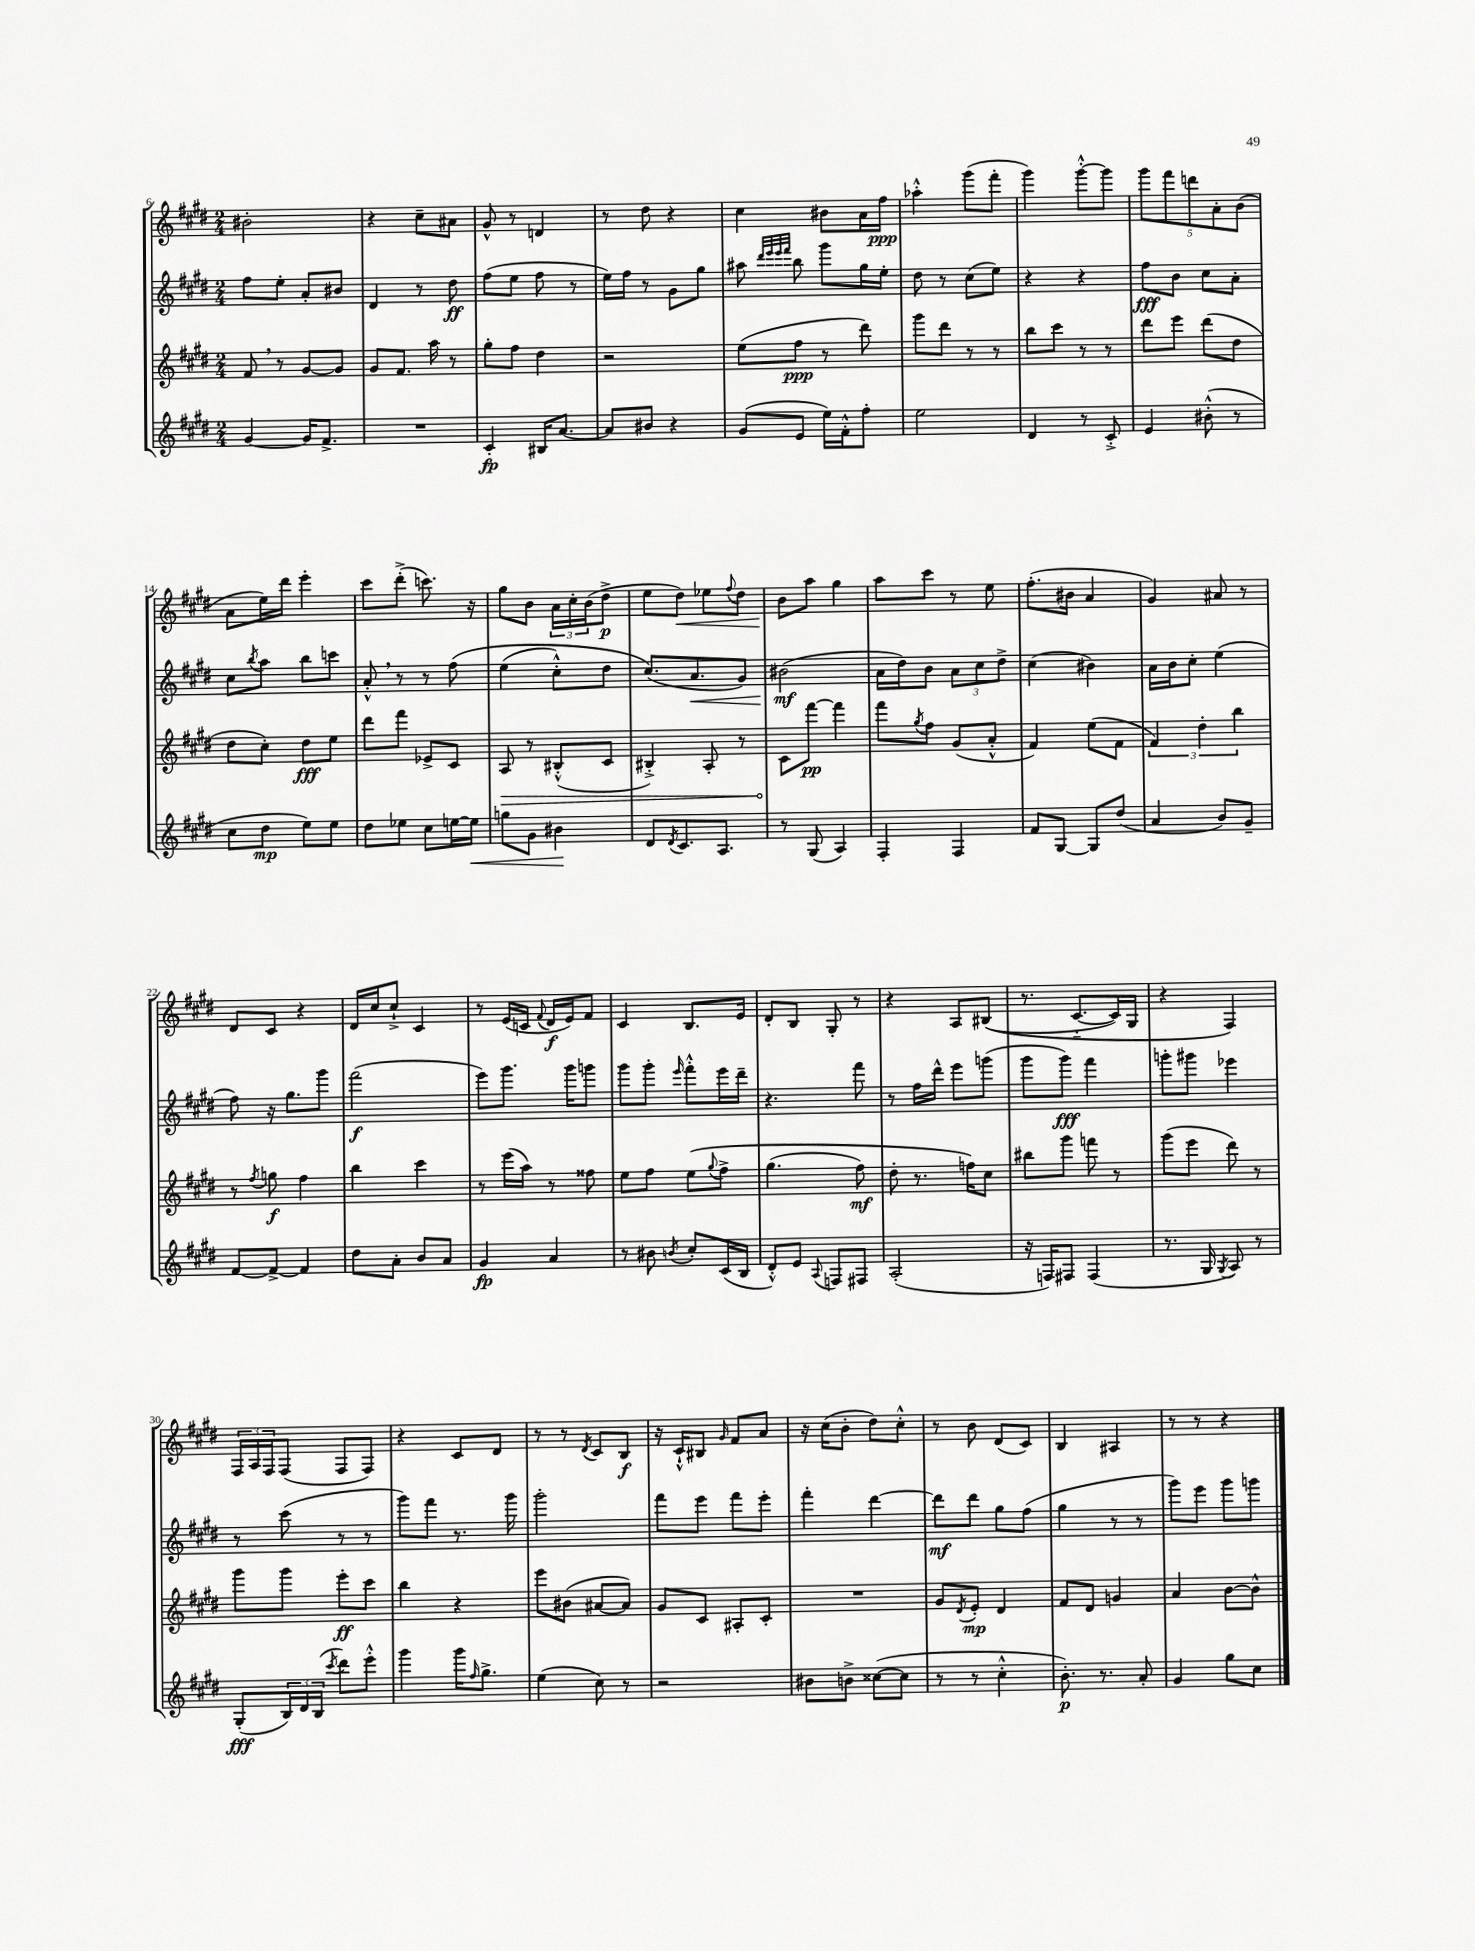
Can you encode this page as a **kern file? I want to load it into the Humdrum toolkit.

**kern	**kern	**kern	**kern
*staff4	*staff3	*staff2	*staff1
*clefG2	*clefG2	*clefG2	*clefG2
*k[f#c#g#d#]	*k[f#c#g#d#]	*k[f#c#g#d#]	*k[f#c#g#d#]
*M2/4	*M2/4	*M2/4	*M2/4
[4g#	8f#	8ff#	2b#'
.	8r	8ee'	.
16g#]	[8g#	8a'	.
8.f#^	.	.	.
.	8g#]	8b#	.
=	=	=	=
2r	8g#	4d#	4r
.	8.f#	.	.
.	.	8r	8cc#~
.	16aa	.	.
.	8r	8dd#	8a#
=	=	=	=
4c#'	8gg#'	(8ff#	8g#^^
.	8ff#	8ee	8r
16B#	4dd#	8ff#	4d
[8.a	.	.	.
.	.	8r	.
=	=	=	=
8a]	2r	16ee)	8r
.	.	16ff#	.
8b#	.	8r	8dd#
4r	.	8g#	4r
.	.	8gg#	.
=	=	=	=
(8g#	(8ee	8aa#	4cc#
.	.	32qqddd#	.
.	.	32qqeee	.
.	.	32qqeee	.
.	.	32qqfff#	.
8e	8ff#	8bb	.
16ee)	8r	8ggg#	8b#
16f#'^^	.	.	.
8ff#'	8ddd#)	16gg#	16a
.	.	16ee'	16ff#
=	=	=	=
2ee	8ggg#	8dd#	4aa-'^^
.	8ddd#	8r	.
.	8r	(8cc#	(8ggg#
.	8r	8ee)	8fff#'
=	=	=	=
4d#	8bb	4r	4ggg#)
.	8ccc#	.	.
8r	8r	4r	[8ggg#'^^
8c#'^	8r	.	8ggg#]
=	=	=	=
4e	8ddd#	8ff#	10ggg#
.	.	.	10fff#
.	8eee	8b	.
.	.	.	10ddd
(8b#'^^	(8ddd#	8cc#	.
.	.	.	10a'
8r	8dd#	8a'	.
.	.	.	(10b
=	=	=	=
8cc#	8dd#	8cc#	8a
.	.	8qbb	.
8dd#	8cc#')	8aa	16ee)
.	.	.	16ddd#
8ee)	8dd#	8bb	4eee'
8ee	8ee	8ccc	.
=	=	=	=
8dd#	8ddd#	8a'^^	8ccc#
8ee-	8fff#	8r	(8ddd#'^
8cc#	8e-^	8r	8.ccc)
[16ee	8c#	&(8ff#	.
16ee]	.	.	16r
=	=	=	=
8gg	8A	(4ee	8gg#
8g#	8r	.	8b
4b#	(8B#'^^	8cc#'^^)	24a
.	.	.	24cc#'
.	.	.	(24b
.	8c#	8dd#	8dd#^
=	=	=	=
8d#	4B#'^)	(8.cc#&)	8ee
8qd#	.	.	.
8.c#	.	.	8dd#)
.	.	8.a	.
.	8A'	.	8ee-
8.A	.	.	.
.	.	.	8qqff#
.	8r	8g#)	8dd#
=	=	=	=
8r	8c#	(2b#	8b
(8G#	[8fff#	.	8aa
4A)	4fff#]	.	4gg#
=	=	=	=
4F#'	8fff#	16a	8aa
.	.	16dd#)	.
.	8qgg#	.	.
.	8ff#	8b	8ccc#
4F#	(8g#	12a	8r
.	.	12cc#	.
.	8a'^^	.	8ee
.	.	12dd#^	.
=	=	=	=
8f#	4f#)	(4cc#	(8.ff#'
[8G#	.	.	.
.	.	.	16b#
8G#]	(8ee	4b#)	4a
(8dd#	8f#	.	.
=	=	=	=
4a	6f#)	16a	4g#)
.	.	16b	.
.	.	8cc#'	.
.	6dd#'	.	.
8b)	.	(4ee	8a#
.	6bb	.	.
8g#~	.	.	8r
=	=	=	=
[8f#	8r	8ff#)	8d#
.	8qff#	.	.
8f#^_	8gg	16r	8c#
.	.	8.gg#	.
4f#]	4ff#	.	4r
.	.	8ggg#	.
=	=	=	=
8dd#	4bb	(2fff#	16d#
.	.	.	16cc#
8a'	.	.	8cc#`^
8b	4ccc#	.	4c#
8a	.	.	.
=	=	=	=
4g#	8r	8eee)	8r
.	(16eee	8.ggg#	(16e
.	16aa)	.	16c
.	.	.	8qqf#
4a	8r	.	16d#
.	.	16ggg#	16e)
.	8ff##	8ggg	8f#
=	=	=	=
8r	8ee	8ggg#	4c#
8b#	8ff#	8ggg#'	.
8qb	.	16qqeee	.
8cc#'	&(8ee	8fff#'^^	8.B
.	8qqgg#	.	.
(16c#	8ff#^	16eee	.
16B	.	16ddd#~	16e
=	=	=	=
8d#'^^)	(4.gg#	4.r	8d#'
8e	.	.	8B
8qqA	.	.	.
8F	.	.	8G#'
8F#	8ff#)	8fff#	8r
=	=	=	=
(2A'	8dd#'	8r	4r
.	8.r	16ff#	.
.	.	16ddd#^^	.
.	.	8eee	8A
.	16ff&)	.	.
.	8cc#	(8ggg	&((8B#
=	=	=	=
16r	8bb#	8ggg#	8.r
16F)	.	.	.
8F#	8ggg#	8ggg#)	.
.	.	.	[8.c#'~
(4F#	8fff	4fff#	.
.	8r	.	16c#])
.	.	.	16G#
=	=	=	=
8.r	(8ggg#	8ggg'	4r
.	8eee	8ggg#	.
16G#	.	.	.
8qG#	.	.	.
8A)	8ddd#)	4eee-	4F#&)
8r	8r	.	.
=	=	=	=
(8G#'	8ggg#	8r	24F#
.	.	.	24A
.	.	.	24F#
24B)	8ggg#	(8ccc#	(8F#
24d#	.	.	.
(24B	.	.	.
8qccc#	.	.	.
8ddd#)	8eee'	8r	8F#
8eee'^^	8ccc#	8r	8F#)
=	=	=	=
4ggg#	4bb	8ggg#)	4r
.	.	8fff#	.
16ggg#	4r	8.r	8c#
16qqff#	.	.	.
8.gg#^	.	.	.
.	.	.	8d#
.	.	16ggg#	.
=	=	=	=
(4ee	8eee	2ggg#'	8r
.	(8b#	.	8r
.	.	.	8qd#
8cc#)	[8a#	.	8c#
8r	8a#])	.	8B
=	=	=	=
2r	8g#	8fff#	16r
.	.	.	16c#`^^
.	8c#	8eee	8B#
.	.	.	16qqg#
.	8A#'	8fff#	8f#
.	8c#'	8eee'	8a
=	=	=	=
8b#	2r	4fff#'	16r
.	.	.	(16cc#
8b^	.	.	8b'
([8cc##	.	[4ddd#	8dd#)
8cc##]	.	.	8cc#'^^
=	=	=	=
8r	8g#	8ddd#]	8r
.	8qd#	.	.
8r	8e'	8ddd#	8b
4cc#'^^	4d#	8gg#	(8d#
.	.	(8ff#	8c#)
=	=	=	=
8.b')	8f#	4gg#	4B
.	8d#	.	.
8.r	.	.	.
.	4g	8r	4A#
8a'	.	8r	.
=	=	=	=
4g#	4a	8ggg#)	8r
.	.	8eee	8r
8gg#	[8b	8ggg#	4r
8cc#	8b^^]	8ggg	.
==	==	==	==
*-	*-	*-	*-
